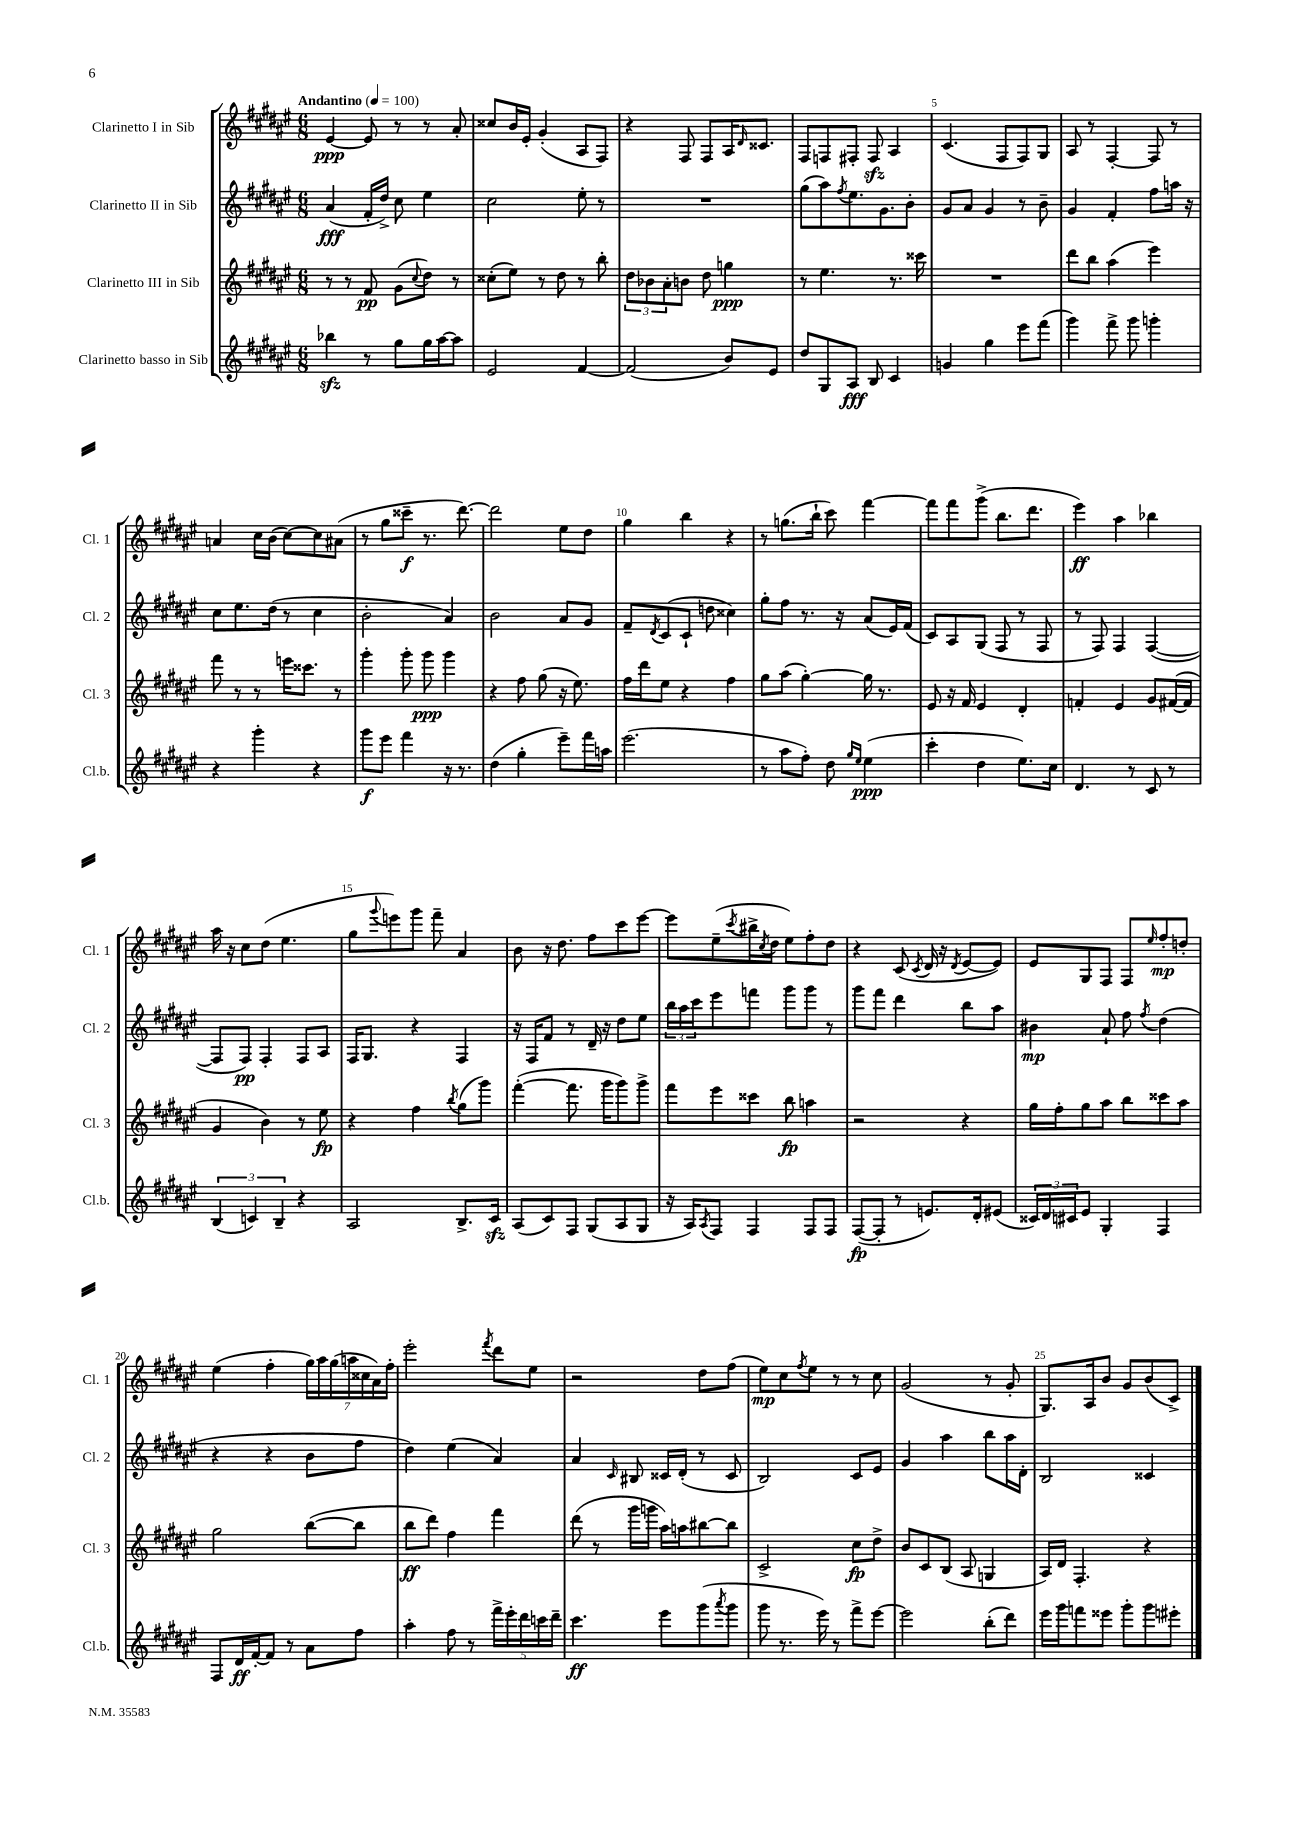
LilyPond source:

<<
\new StaffGroup <<
\new Staff = "s0" \with { instrumentName = "Clarinetto I in Sib" shortInstrumentName = "Cl. 1" } {
    \clef treble \key fis \major \numericTimeSignature \time 6/8 \tempo "Andantino" 4 = 100
    eis'4~\ppp eis'8 r8 r8 ais'8-. |
    cisis''8 b'16 eis'16-. gis'4-.( ais8 fis8) |
    r4 fis8 fis8 ais16 \grace { dis'16 } cisis'8. |
    fis8 f8 fis8-. fis8\sfz ais4 |
    cis'4.( fis8 fis8) gis8 |
    ais8 r8 fis4~-. fis8 r8 |
    a'4 cis''16 b'16( cis''8~) cis''8 ais'8( |
    r8 gis''8 cisis'''8--\f r8. dis'''8.~) |
    dis'''2 eis''8 dis''8 |
    gis''4 b''4 r4 |
    r8 g''8.( b''16-! cis'''8) fis'''4~ |
    fis'''8 fis'''8 gis'''8->( b''8. dis'''8. |
    eis'''4\ff) ais''4 bes''4 |
    ais''16 r16 cis''8 dis''8( eis''4. |
    gis''8 \appoggiatura { gis'''8 } e'''8) gis'''8 fis'''8-- ais'4 |
    b'8 r16 dis''8. fis''8 cis'''8 eis'''8~ |
    eis'''8 eis''8--( \acciaccatura { cis'''8 } bis''16-> \acciaccatura { cis''8 } dis''16 eis''8) fis''8-. dis''8 |
    r4 cis'8( \acciaccatura { cis'8 } dis'16 r16 \acciaccatura { dis'8 } eis'8~ eis'8) |
    eis'8 gis8 fis8 fis8 \grace { eis''16 } fis''8-.\mp d''8-. |
    eis''4( fis''4-. \tuplet 7/4 { gis''16) ais''16 gis''16( a''16 cisis''16 ais'16) fis''16-. } |
    eis'''2-. \acciaccatura { fis'''8 } dis'''8 eis''8 |
    r2 dis''8 fis''8( |
    eis''8\mp) cis''8 \acciaccatura { fis''8 } eis''8 r8 r8 cis''8 |
    gis'2( r8 gis'8-. |
    gis8.) ais16 b'8 gis'8 b'8( cis'8->) \bar "|." |
}
\new Staff = "s1" \with { instrumentName = "Clarinetto II in Sib" shortInstrumentName = "Cl. 2" } {
    \clef treble \key fis \major \numericTimeSignature \time 6/8
    ais'4\fff( fis'16-. dis''16->) cis''8 eis''4 |
    cis''2 eis''8-. r8 |
    R2. |
    gis''8( ais''8) \acciaccatura { fis''8 } eis''8. gis'8. b'8-. |
    gis'8 ais'8 gis'4 r8 b'8-- |
    gis'4 fis'4-. fis''8 a''16 r16 |
    cis''8 eis''8. dis''16( r8 cis''4 |
    b'2-. ais'4) |
    b'2 ais'8 gis'8 |
    fis'8-- \acciaccatura { dis'8 } cis'8( cis'8-! d''8 cisis''4) |
    gis''8-. fis''8 r8. r16 ais'8( eis'16) fis'16( |
    cis'8) ais8 gis8( fis8 r8 fis8 |
    r8 fis8) fis4 fis4~( |
    fis8 fis8\pp) fis4-. fis8 ais8 |
    fis16 gis8. r4 fis4 |
    r16 fis16 fis'8 r8 dis'16-- r16 dis''8 eis''8 |
    \tuplet 3/2 { b''16 ais''16 cis'''16 } eis'''8 f'''8 gis'''8 gis'''8 r8 |
    gis'''8 fis'''8 dis'''4 b''8 ais''8 |
    bis'4\mp ais'8-! fis''8 \acciaccatura { fis''8 } dis''4( |
    r4 r4 b'8 fis''8 |
    dis''4) eis''4( ais'4) |
    ais'4 \grace { cis'16 } bis8 cisis'16 dis'16-.( r8 cisis'8 |
    b2) cis'8 eis'8 |
    gis'4 ais''4 b''8 ais''16 dis'16-. |
    b2 cisis'4 \bar "|." |
}
\new Staff = "s2" \with { instrumentName = "Clarinetto III in Sib" shortInstrumentName = "Cl. 3" } {
    \clef treble \key fis \major \numericTimeSignature \time 6/8
    r8 r8 fis'8\pp gis'8( \appoggiatura { cis''8 } dis''8) r8 |
    cisis''8-.( eis''8) r8 dis''8 r8 b''8-. |
    \tuplet 3/2 { dis''8 bes'8 ais'8-. } b'8 dis''8 g''4\ppp |
    r8 eis''4. r8. cisis'''16 |
    R2. |
    dis'''8 b''8 ais''4( eis'''4) |
    fis'''8 r8 r8 e'''16 cisis'''8. r8 |
    gis'''4-. gis'''8-. gis'''8\ppp gis'''4 |
    r4 fis''8 gis''8( r16 eis''8.) |
    fis''16 dis'''16 eis''8 r4 fis''4 |
    gis''8 ais''8( gis''4~-.) gis''16 r8. |
    eis'8 r16 fis'16 eis'4 dis'4-. |
    f'4-. eis'4 gis'8 fis'16~( fis'16 |
    gis'4 b'4) r8 eis''8\fp |
    r4 fis''4 \acciaccatura { b''8 } gis''8( gis'''8) |
    fis'''4~-.( fis'''8. gis'''16 gis'''8) gis'''8-> |
    fis'''8 eis'''8 cisis'''8 b''8\fp a''4 |
    r2 r4 |
    gis''16 fis''16-. gis''8 ais''8 b''8 cisis'''8 ais''8 |
    gis''2 b''8~( b''8 |
    b''8\ff dis'''8) fis''4 fis'''4 |
    dis'''8( r8 gis'''16 g'''16 ais''16) a''16 bis''8~ bis''8 |
    cis'2-> cis''8\fp dis''8-> |
    b'8 cis'8 b8( ais8 g4 |
    ais16) dis'16 fis4.-. r4 \bar "|." |
}
\new Staff = "s3" \with { instrumentName = "Clarinetto basso in Sib" shortInstrumentName = "Cl.b." } {
    \clef treble \key fis \major \numericTimeSignature \time 6/8
    bes''4\sfz r8 gis''8 gis''16 ais''16~ ais''8 |
    eis'2 fis'4~ |
    fis'2( b'8) eis'8 |
    dis''8 gis8 ais8\fff b8 cis'4 |
    g'4 gis''4 eis'''8 fis'''8( |
    gis'''4) fis'''8-> gis'''8 g'''4-. |
    r4 gis'''4-. r4 |
    gis'''8\f eis'''8 fis'''4 r16 r8. |
    dis''4( gis''4-. eis'''8--) fis'''16 a''16 |
    eis'''2.( |
    r8 ais''8 fis''8-.) dis''8 \grace { gis''16 eis''16 } eis''4\ppp( |
    cis'''4-. dis''4 eis''8.) cis''16 |
    dis'4. r8 cis'8 r8 |
    \tuplet 3/2 { b4( c'4) b4-- } r4 |
    ais2 b8.-> cis'16\sfz |
    ais8( cis'8) fis8 gis8( ais8 gis8 |
    r16 ais16) \acciaccatura { ais8 } fis8 fis4 fis8 fis8 |
    fis8~\fp( fis8-. r8 e'8.) dis'16-. eis'8( |
    \tuplet 3/2 { cisis'16) dis'16 cis'16 } eis'8 gis4-. fis4 |
    fis8 dis'16\ff fis'16~-. fis'8 r8 ais'8 fis''8 |
    ais''4-. fis''8 r8 \tuplet 5/4 { fis'''16-> eis'''16-. dis'''16 c'''16 dis'''16-- } |
    cis'''4.\ff eis'''8 gis'''8( \acciaccatura { ais'''8 } gis'''8 |
    gis'''8 r8. eis'''16) r8 fis'''8-> eis'''8~ |
    eis'''2 b''8-.( dis'''8) |
    eis'''16 gis'''16 f'''8 eisis'''8 gis'''8-. gis'''8 eis'''8-. \bar "|." |
}
>>
>>
\layout { \context { \Score \override BarNumber.break-visibility = ##(#f #t #t) barNumberVisibility = #(every-nth-bar-number-visible 5) } }
